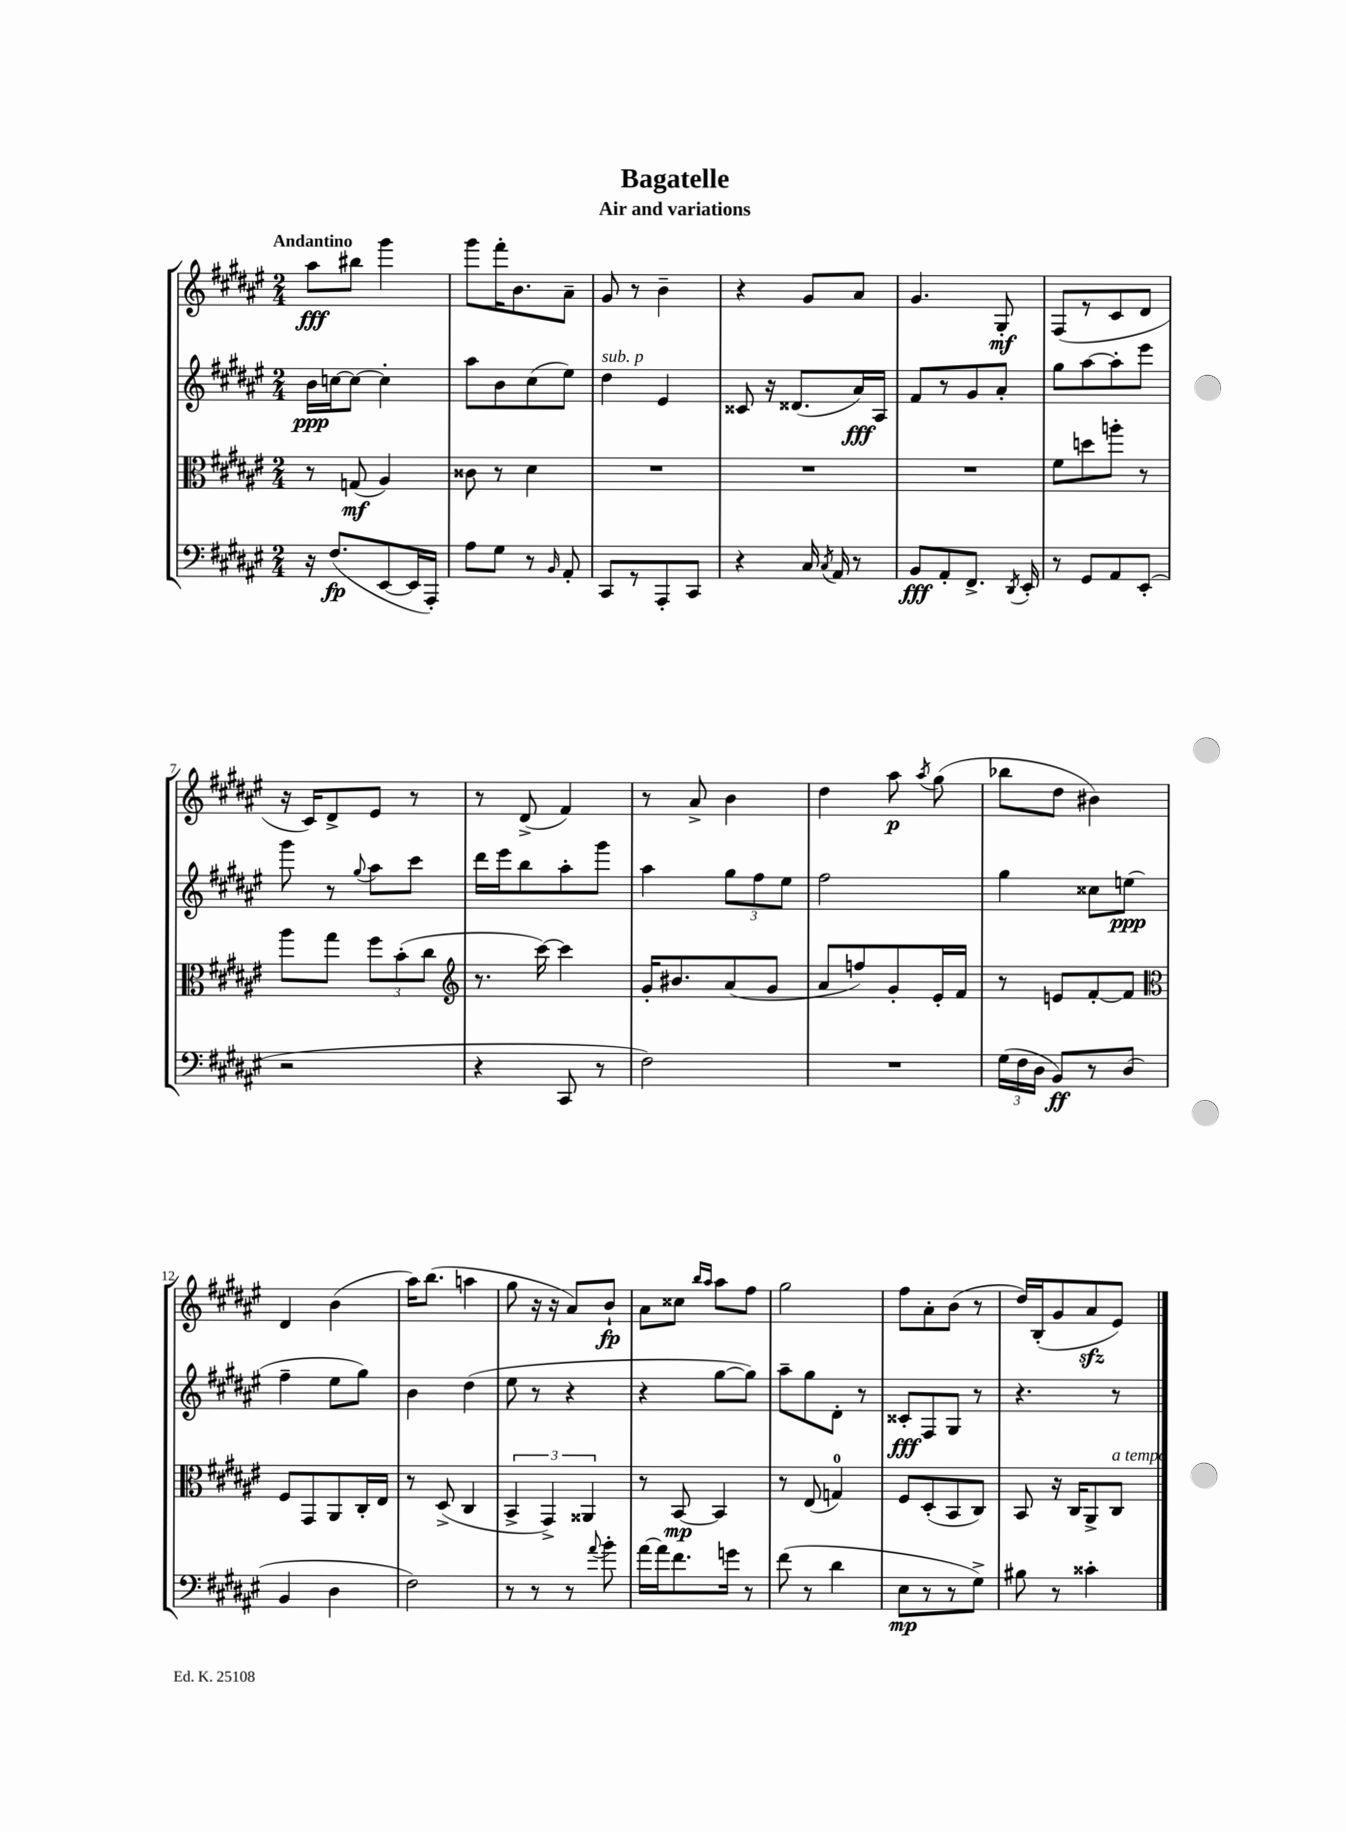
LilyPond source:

\header { title = "Bagatelle" subtitle = "Air and variations" }
<<
\new StaffGroup <<
\new Staff = "s0" {
    \clef treble \key fis \major \numericTimeSignature \time 2/4 \tempo "Andantino"
    \autoBeamOff ais''8[\fff bis''8] gis'''4 |
    gis'''8[ fis'''16-. b'8. ais'8]-- |
    gis'8 r8 b'4-- |
    r4 gis'8[ ais'8] |
    gis'4. gis8-.\mf |
    fis8[( r8 cis'8 dis'8] |
    r16 cis'16[) dis'8-> eis'8] r8 |
    r8 dis'8->( fis'4) |
    r8 ais'8-> b'4 |
    dis''4 ais''8\p \acciaccatura { ais''8 } gis''8( |
    bes''8[ dis''8] bis'4) |
    dis'4 b'4( |
    ais''16[) b''8.]( a''4 |
    gis''8 r16 r16 ais'8[) b'8]-!\fp |
    ais'8[ cisis''8] \grace { b''16[ ais''16] } ais''8[ fis''8] |
    gis''2 |
    fis''8[ ais'8-. b'8]( r8 |
    dis''16[) b16-.( gis'8 ais'8\sfz eis'8]) \bar "|." |
}
\new Staff = "s1" {
    \clef treble \key fis \major \numericTimeSignature \time 2/4
    \autoBeamOff b'16[\ppp c''16~ c''8]~ c''4-. |
    ais''8[ b'8 cis''8( eis''8]) |
    dis''4^\markup { \italic "sub. p" } eis'4 |
    cisis'8 r16 disis'8.[( ais'16\fff) ais16] |
    fis'8[ r8 gis'8 ais'8]-. |
    gis''8[ ais''8~ ais''8-. eis'''8] |
    gis'''8 r8 \appoggiatura { gis''8 } ais''8[ cis'''8] |
    dis'''16[ eis'''16 b''8 ais''8-. gis'''8] |
    ais''4 \tuplet 3/2 { gis''8[ fis''8 eis''8] } |
    fis''2 |
    gis''4 cisis''8[ e''8]\ppp( |
    fis''4-- eis''8[ gis''8]) |
    b'4 dis''4( |
    eis''8 r8 r4 |
    r4 gis''8[~ gis''8]) |
    ais''8[-- gis''8 dis'8]-. r8 |
    cisis'8[-.\fff fis8 gis8] r8 |
    r4. r8 \bar "|." |
}
\new Staff = "s2" {
    \clef alto \key fis \major \numericTimeSignature \time 2/4
    \autoBeamOff r8 g8\mf( ais4) |
    cisis'8 r8 dis'4 |
    R2 |
    R2 |
    R2 |
    fis'8[ d''8 a''8]-. r8 |
    ais''8[ gis''8] \tuplet 3/2 { fis''8[ b'8-.( cis''8] } |
    \clef treble r8. cis'''16~) cis'''4 |
    gis'16[-. bis'8. ais'8( gis'8] |
    ais'8[ f''8) gis'8-. eis'16-. fis'16] |
    r8 e'8[ fis'8~-. fis'8] |
    \clef alto fis8[ gis,8 ais,8 cis16-. eis16] |
    r8 dis8->( cis4 |
    \tuplet 3/2 { b,4-> gis,4->) aisis,4 } |
    r8 b,8~\mp b,4 |
    r8 eis8( g4-0) |
    fis8[ dis8-.( b,8 cis8]) |
    b,8 r16 cis16[ ais,8-> cis8]^\markup { \italic "a tempo" } \bar "|." |
}
\new Staff = "s3" {
    \clef bass \key fis \major \numericTimeSignature \time 2/4
    \autoBeamOff r16 fis8.[\fp( eis,8~ eis,16 ais,,16]-.) |
    ais8[ gis8] r8 \grace { b,16 } ais,8-. |
    cis,8[ r8 ais,,8-. cis,8] |
    r4 cis16 \acciaccatura { cis8 } ais,16 r8 |
    b,8[\fff ais,8-. fis,8.]-> \acciaccatura { dis,8 } eis,16-. |
    r8 gis,8[ ais,8 eis,8]-.( |
    r2 |
    r4 cis,8 r8 |
    fis2) |
    R2 |
    \tuplet 3/2 { gis16[( fis16 dis16] } b,8[\ff) r8 dis8]( |
    b,4 dis4 |
    fis2) |
    r8 r8 r8 \appoggiatura { ais'8 } b'8-. |
    ais'16[~ ais'16 fis'8. g'16] r8 |
    fis'8( r8 dis'4 |
    eis8[\mp r8 r8 gis8]->) |
    bis8 r8 cisis'4-. \bar "|." |
}
>>
>>
